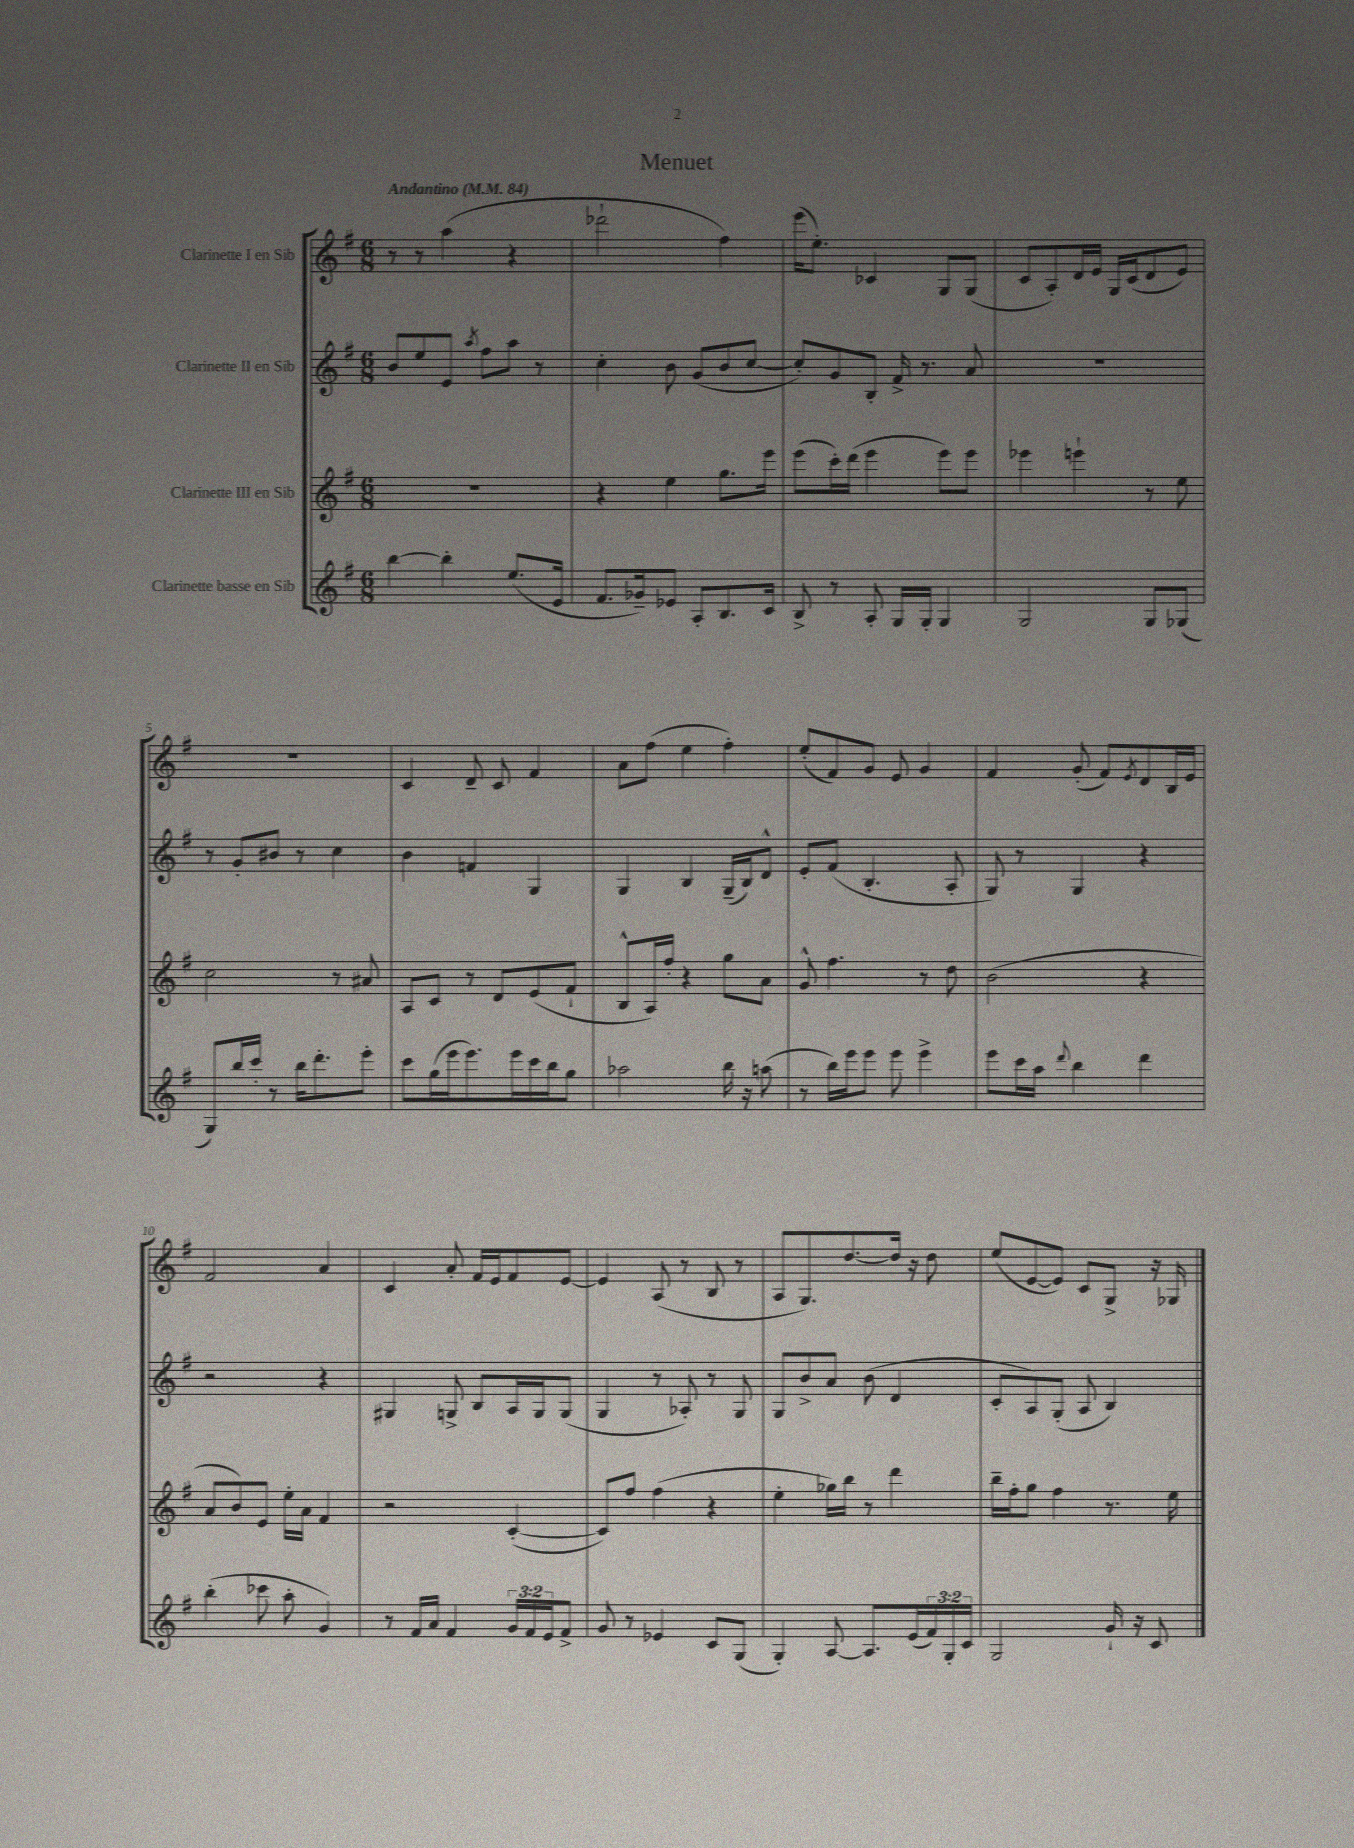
\header { title = "Menuet" }
<<
\new StaffGroup <<
\new Staff = "s0" \with { instrumentName = "Clarinette I en Sib" } {
    \clef treble \key g \major \numericTimeSignature \time 6/8 \tempo "Andantino" 4 = 84
    r8 r8 a''4( r4 |
    des'''2-! fis''4) |
    e'''16( e''8.-.) ces'4 g8 g8( |
    c'8 a8-.) d'16 e'16 g16 c'16( d'8 e'8) |
    R2. |
    c'4 d'8-- c'8 fis'4 |
    a'8 fis''8( e''4 fis''4-.) |
    e''8-.( fis'8) g'8 e'8 g'4 |
    fis'4 g'8-.( fis'8) \acciaccatura { e'8 } d'8 b16 e'16 |
    fis'2 a'4 |
    c'4 a'8-. fis'16 e'16 fis'8 e'8~ |
    e'4 a8( r8 b8 r8 |
    a8 g8.) d''8.~ d''16 r16 d''8 |
    e''8( e'8~ e'8) c'8 g8-> r16 ges16 \bar "|." |
}
\new Staff = "s1" \with { instrumentName = "Clarinette II en Sib" } {
    \clef treble \key g \major \numericTimeSignature \time 6/8
    b'8 e''8 e'8 \acciaccatura { a''8 } fis''8 a''8 r8 |
    c''4-. b'8 g'8( b'8 c''8~ |
    c''8-.) g'8 b8-. fis'16-> r8. a'8 |
    R2. |
    r8 g'8-. bis'8 r8 c''4 |
    b'4 f'4 g4 |
    g4 b4 g16--( b16) d'8-^ |
    e'8-. fis'8( b4.-. a8-. |
    g8) r8 g4 r4 |
    r2 r4 |
    gis4 g8-> b8 a16 g16 g8( |
    g4 r8 aes8-.) r8 g8 |
    g8 b'8-> a'8 b'8( d'4 |
    c'8-. a8) g8-.( a8 b4) \bar "|." |
}
\new Staff = "s2" \with { instrumentName = "Clarinette III en Sib" } {
    \clef treble \key g \major \numericTimeSignature \time 6/8
    R2. |
    r4 e''4 g''8. e'''16 |
    e'''8( c'''16-.) d'''16( e'''4 e'''8) e'''8 |
    ees'''4 e'''4-! r8 e''8 |
    c''2 r8 ais'8 |
    a8 c'8 r8 d'8 e'8( fis'8-! |
    b8-^ a16) fis''16-. r4 g''8 a'8 |
    g'8-^ fis''4. r8 d''8 |
    b'2( r4 |
    a'8 b'8) e'8 e''16-. a'16 fis'4 |
    r2 c'4~-.( |
    c'8) fis''8 fis''4( r4 |
    e''4-. ges''16) b''16 r8 d'''4 |
    b''16-- fis''16-. g''8 fis''4 r8. e''16 \bar "|." |
}
\new Staff = "s3" \with { instrumentName = "Clarinette basse en Sib" } {
    \clef treble \key g \major \numericTimeSignature \time 6/8 \override Staff.TupletNumber.text = #tuplet-number::calc-fraction-text
    b''4~ b''4-. e''8.( e'16 |
    fis'8. ges'16--) ees'8 a8-. b8. c'16 |
    b8-> r8 a8-. g16 g16-. g4 |
    g2 g8 ges8( |
    g8) b''16 c'''16-. r8 b''16 d'''8.-. e'''8-. |
    c'''8 g''16( e'''16 e'''8.) e'''16 c'''16 b''16 g''8 |
    aes''2 b''16 r16 a''8( |
    r8 b''16) e'''16 e'''8 e'''8 e'''4-> |
    e'''8 c'''16 a''16 \appoggiatura { d'''8 } b''4 d'''4 |
    b''4-.( ces'''8 a''8-. g'4) |
    r8 fis'16 a'16 fis'4 \tuplet 3/2 { g'16 fis'16 e'16 } fis'8-> |
    g'8 r8 ees'4 c'8 g8( |
    g4-.) a8~ a8. e'16( \tuplet 3/2 { fis'16) g16-. c'16 } |
    g2 g'16-! r16 c'8 \bar "|." |
}
>>
>>
